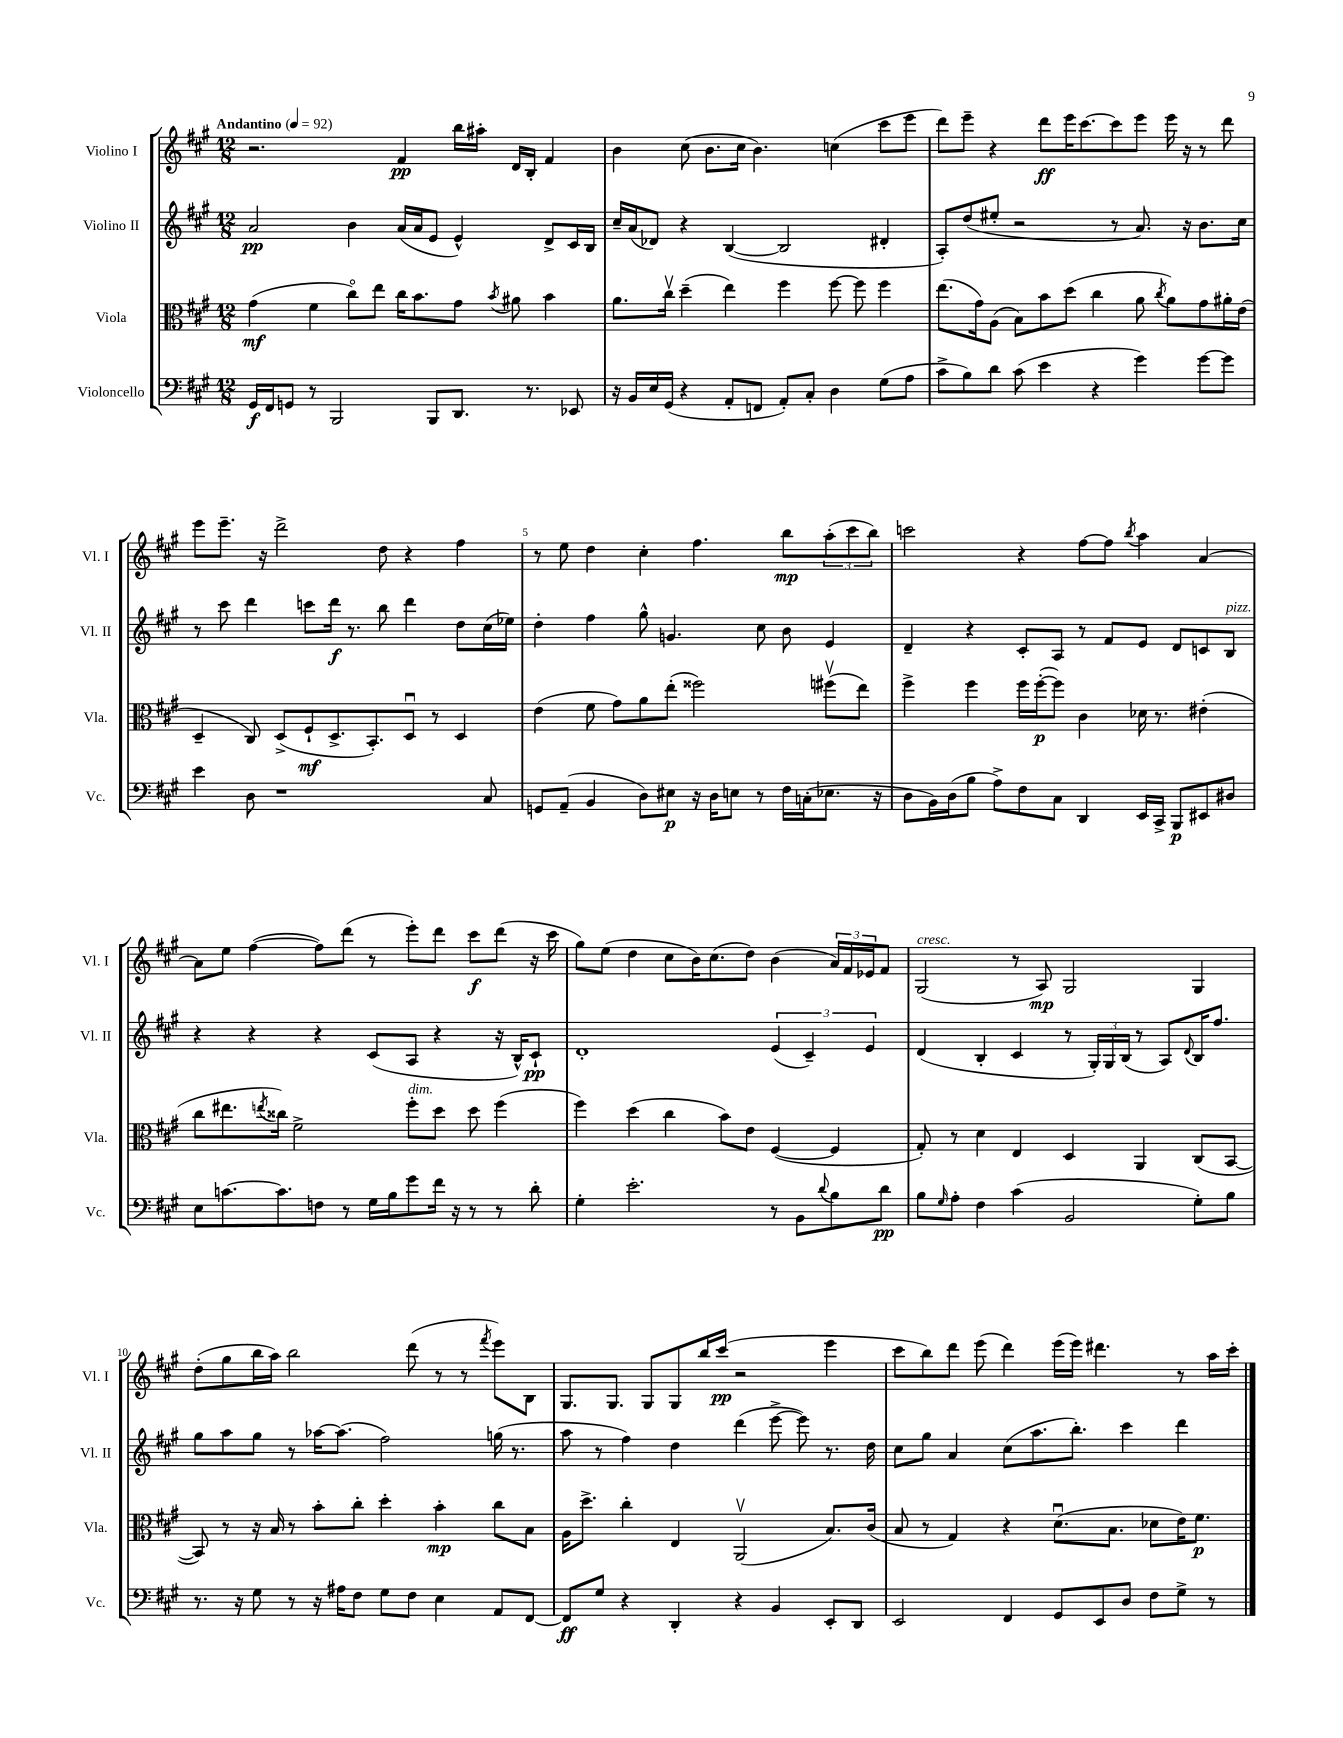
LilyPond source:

<<
\new StaffGroup <<
\new Staff = "s0" \with { instrumentName = "Violino I" shortInstrumentName = "Vl. I" } {
    \clef treble \key a \major \numericTimeSignature \time 12/8 \tempo "Andantino" 4 = 92
    r2. fis'4\pp b''16 ais''16-. d'16 b16-. fis'4 |
    b'4 cis''8( b'8. cis''16 b'4.) c''4( cis'''8 e'''8 |
    d'''8) e'''8-- r4 d'''8\ff e'''16 cis'''8.~ cis'''8 e'''8 e'''16 r16 r8 d'''8 |
    e'''8 e'''8.-- r16 d'''2-> d''8 r4 fis''4 |
    r8 e''8 d''4 cis''4-. fis''4. b''8\mp \tuplet 3/2 { a''8-.( cis'''8 b''8) } |
    c'''2 r4 fis''8~ fis''8 \acciaccatura { b''8 } a''4 a'4~ |
    a'8 e''8 fis''4~( fis''8) d'''8( r8 e'''8-.) d'''8 cis'''8\f d'''8( r16 cis'''16 |
    gis''8) e''8( d''4 cis''8 b'16) cis''8.( d''8) b'4( \tuplet 3/2 { a'16) fis'16 ees'16 } fis'8 |
    gis2^\markup { \italic "cresc." }( r8 a8\mp) gis2 gis4 |
    d''8-.( gis''8 b''16 a''16) b''2 d'''8( r8 r8 \acciaccatura { fis'''8 } e'''8) b8 |
    gis8. gis8. gis8 gis8 b''16 cis'''16\pp( r2 e'''4 |
    cis'''8 b''8) d'''8 e'''8( d'''4) e'''16( e'''16) dis'''4. r8 a''16 cis'''16-. \bar "|." |
}
\new Staff = "s1" \with { instrumentName = "Violino II" shortInstrumentName = "Vl. II" } {
    \clef treble \key a \major \numericTimeSignature \time 12/8
    a'2\pp b'4 a'16( a'16 e'8 e'4-^) d'8-> cis'16 b16 |
    cis''16-- a'16( des'8) r4 b4~( b2 dis'4-. |
    a8-.) d''8( eis''8-. r2 r8 a'8.) r16 b'8. cis''16 |
    r8 cis'''8 d'''4 c'''8 d'''16\f r8. b''8 d'''4 d''8 cis''16( ees''16) |
    d''4-. fis''4 gis''8-^ g'4. cis''8 b'8 e'4 |
    d'4-- r4 cis'8-. a8 r8 fis'8 e'8 d'8 c'8 b8^\markup { \italic "pizz." } |
    r4 r4 r4 cis'8( a8 r4 r16 b16-^) cis'8-!\pp |
    d'1-. \tuplet 3/2 { e'4( cis'4--) e'4 } |
    d'4( b4-. cis'4 r8 \tuplet 3/2 { gis16-.) gis16 b16( } r8 a8) \appoggiatura { d'8 } b16 fis''8. |
    gis''8 a''8 gis''8 r8 aes''16~ aes''8.( fis''2) g''16( r8. |
    a''8 r8 fis''4) d''4 d'''4( e'''8~-> e'''8) r8. d''16 |
    cis''8 gis''8 a'4 cis''8( a''8. b''8.-.) cis'''4 d'''4 \bar "|." |
}
\new Staff = "s2" \with { instrumentName = "Viola" shortInstrumentName = "Vla." } {
    \clef alto \key a \major \numericTimeSignature \time 12/8
    gis'4\mf( fis'4 cis''8\flageolet) e''8 cis''16 b'8. gis'8 \acciaccatura { b'8 } ais'8 b'4 |
    a'8. cis''16\upbow d''4--( e''4) fis''4 fis''8~ fis''8 fis''4 |
    e''8.( gis'16) a8( b8) b'8 d''8( cis''4 a'8 \acciaccatura { cis''8 } a'8) gis'8 ais'16-. e'16( |
    d4-- cis8) d8->( fis8-!\mf d8.-> b,8.-.) d8\downbow r8 d4 |
    e'4( fis'8 gis'8) a'8 e''8-.( fisis''2) fis''8\upbow( e''8) |
    fis''4-> fis''4 fis''16 fis''16~-.\p( fis''8) cis'4 des'16 r8. eis'4-.( |
    cis''8 eis''8. \acciaccatura { e''8 } cisis''16) fis'2-> fis''8-.^\markup { \italic "dim." } d''8 d''8 fis''4( |
    fis''4) d''4( cis''4 b'8) e'8 fis4~( fis4 |
    gis8-.) r8 d'4 e4 d4 a,4 cis8( b,8~ |
    b,8) r8 r16 b16 r8 b'8-. cis''8-. d''4-. b'4-.\mp cis''8 b8 |
    a16 d''8.-> cis''4-. e4 a,2\upbow( b8.) cis'16( |
    b8 r8 gis4) r4 d'8.\downbow( b8. des'8 e'16) fis'8.\p \bar "|." |
}
\new Staff = "s3" \with { instrumentName = "Violoncello" shortInstrumentName = "Vc." } {
    \clef bass \key a \major \numericTimeSignature \time 12/8
    gis,16\f fis,16 g,8 r8 b,,2 b,,8 d,8. r8. ees,8 |
    r16 b,16 e16 gis,16( r4 a,8-. f,8 a,8-.) cis8-. d4 gis8( a8 |
    cis'8-> b8) d'8 cis'8( e'4 r4 gis'4) gis'8~ gis'8 |
    e'4 d8 r1 cis8 |
    g,8 a,8--( b,4 d8) eis8\p r16 d16 e8 r8 fis16 c16-.( ees8. r16 |
    d8 b,16) d16( b8 a8->) fis8 cis8 d,4 e,16 cis,16-> b,,8\p eis,8 dis8 |
    e8 c'8.~ c'8. f8 r8 gis16 b16 gis'8 fis'16 r16 r8 r8 d'8-. |
    gis4-. e'2.-. r8 b,8 \appoggiatura { d'8 } b8 d'8\pp |
    b8 \grace { gis16 } a8-. fis4 cis'4( b,2 gis8-.) b8 |
    r8. r16 gis8 r8 r16 ais16 fis8 gis8 fis8 e4 a,8 fis,8~ |
    fis,8\ff gis8 r4 d,4-. r4 b,4 e,8-. d,8 |
    e,2 fis,4 gis,8 e,8 d8 fis8 gis8-> r8 \bar "|." |
}
>>
>>
\layout { \context { \Score \override BarNumber.break-visibility = ##(#f #t #t) barNumberVisibility = #(every-nth-bar-number-visible 5) } }
